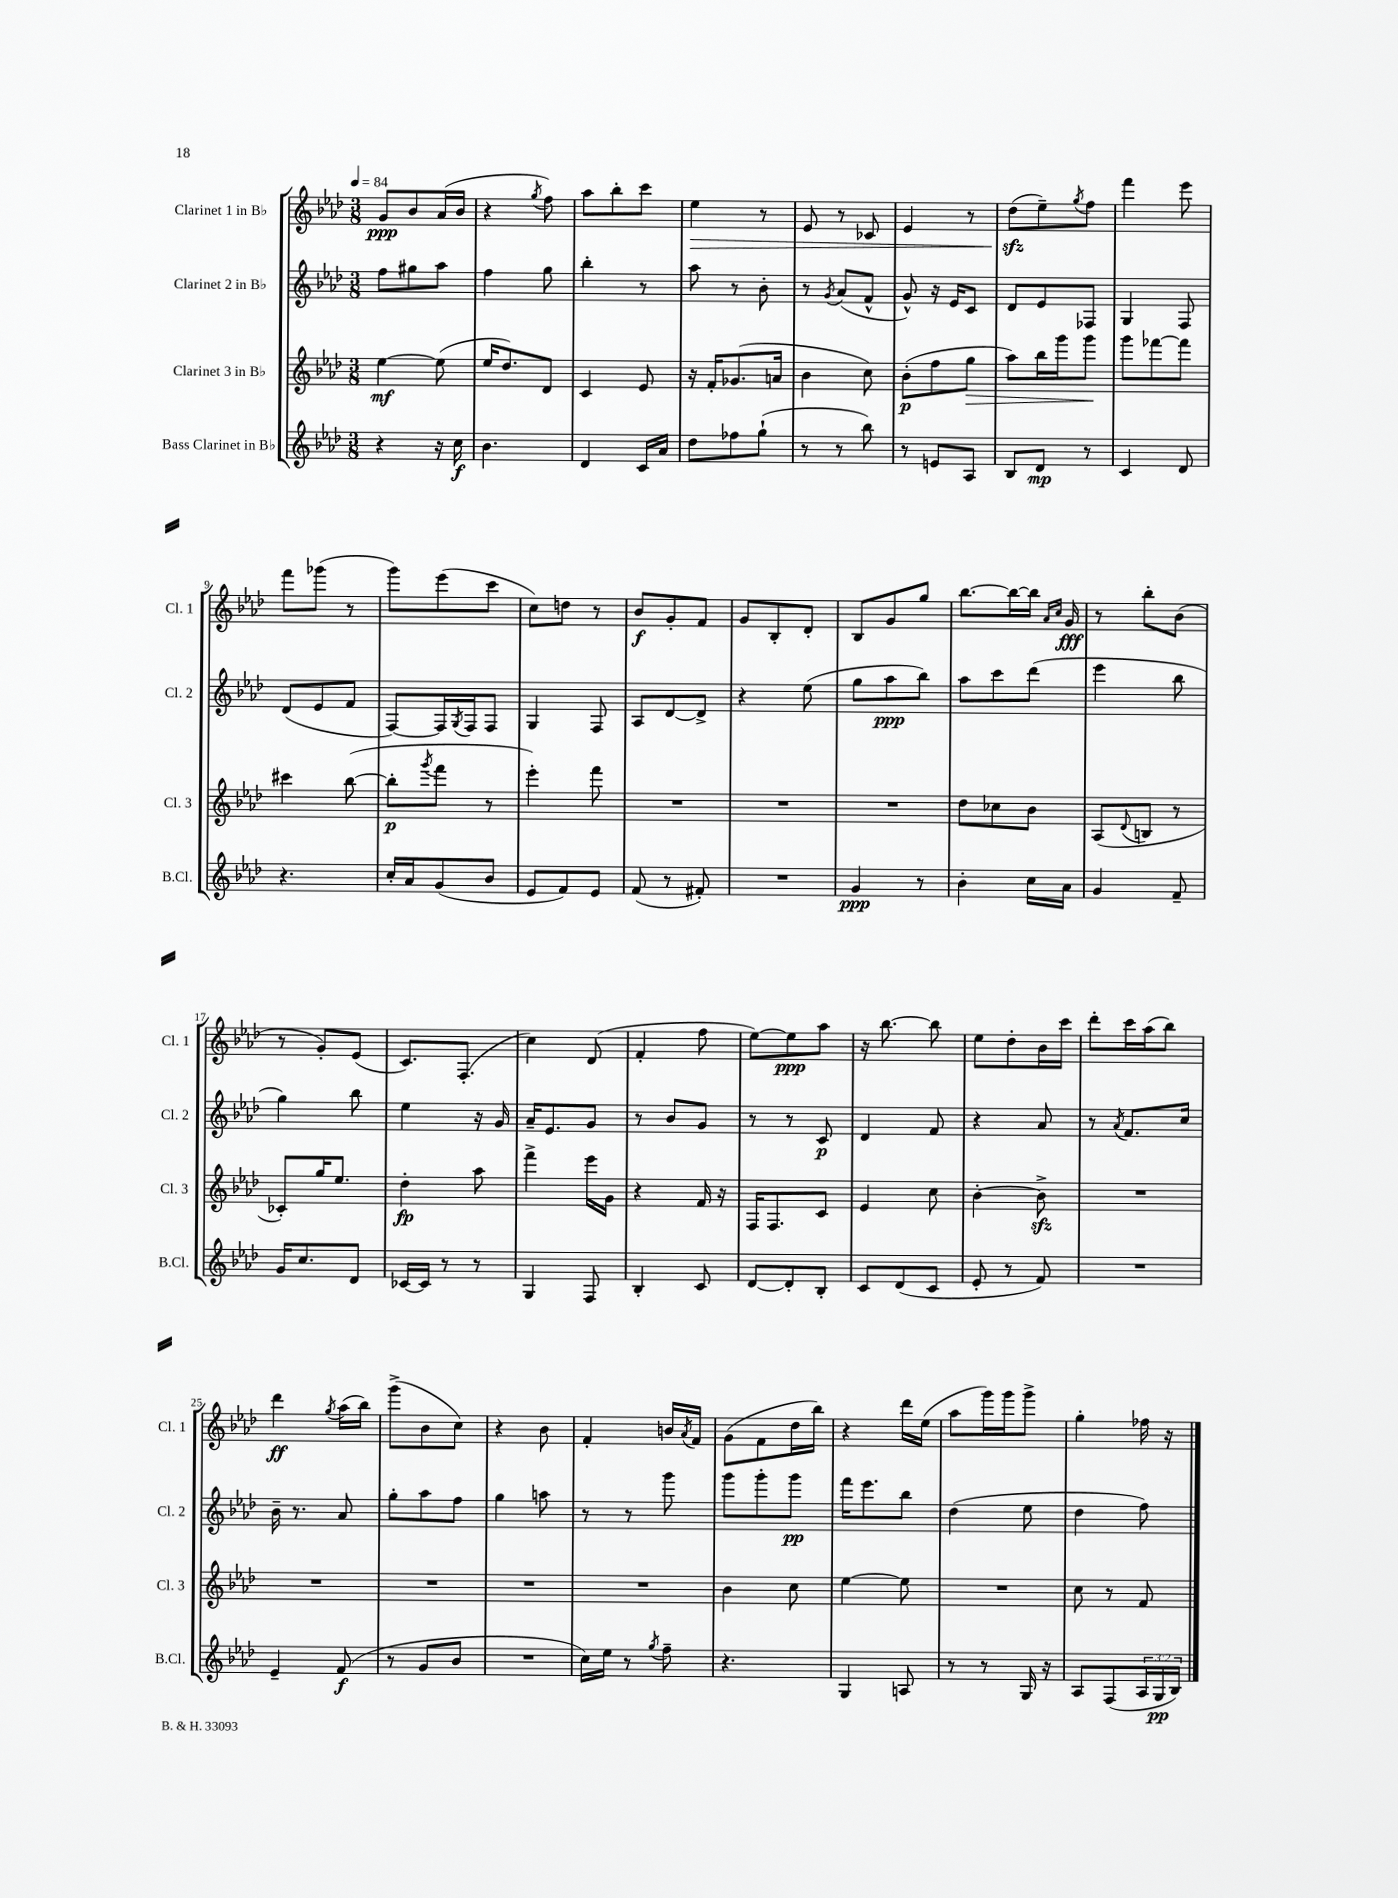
<<
\new StaffGroup <<
\new Staff = "s0" \with { instrumentName = "Clarinet 1 in Bb" shortInstrumentName = "Cl. 1" } {
    \clef treble \key aes \major \numericTimeSignature \time 3/8 \tempo 4 = 84
    g'8\ppp bes'8 aes'16( bes'16 |
    r4 \acciaccatura { g''8 } f''8) |
    aes''8 bes''8-. c'''8 |
    ees''4\> r8 |
    ees'8 r8 ces'8 |
    ees'4 r8 |
    des''8\sfz\!( ees''8--) \acciaccatura { g''8 } f''8 |
    f'''4 ees'''8 |
    f'''8 ges'''8( r8 |
    g'''8) ees'''8( c'''8 |
    c''8) d''8 r8 |
    bes'8\f g'8-. f'8 |
    g'8 bes8-. des'8-. |
    bes8 g'8 g''8 |
    bes''8.~ bes''16~ bes''16 \grace { aes'16 c''16 } g'16\fff |
    r8 bes''8-. bes'8( |
    r8 g'8-.) ees'8( |
    c'8.) f8.-.( |
    c''4) des'8( |
    f'4-. f''8 |
    ees''8~) ees''8\ppp aes''8 |
    r16 bes''8.~ bes''8 |
    ees''8 des''8-. bes'16 c'''16 |
    des'''8-. c'''16 aes''16( bes''8) |
    des'''4\ff \acciaccatura { g''8 } aes''16( bes''16) |
    g'''8->( bes'8 c''8) |
    r4 bes'8 |
    f'4-. b'16 \acciaccatura { aes'8 } f'16 |
    g'8( f'8 des''16 bes''16) |
    r4 des'''16 ees''16( |
    aes''8 g'''16) g'''16 g'''8-> |
    g''4-. fes''16 r16 \bar "|." |
}
\new Staff = "s1" \with { instrumentName = "Clarinet 2 in Bb" shortInstrumentName = "Cl. 2" } {
    \clef treble \key aes \major \numericTimeSignature \time 3/8
    f''8 gis''8 aes''8 |
    f''4 g''8 |
    bes''4-. r8 |
    aes''8 r8 bes'8-. |
    r8 \acciaccatura { g'8 } aes'8( f'8-^ |
    g'8-^) r16 ees'16 c'8 |
    des'8 ees'8 fes8 |
    g4 f8 |
    des'8( ees'8 f'8 |
    f8~) f16 \acciaccatura { g8 } f16 f8 |
    g4 f8 |
    aes8 des'8~ des'8-> |
    r4 ees''8( |
    g''8 aes''8\ppp bes''8) |
    aes''8 c'''8 des'''8( |
    ees'''4 bes''8 |
    g''4) bes''8 |
    ees''4 r16 g'16 |
    aes'16-- ees'8. g'8 |
    r8 bes'8 g'8 |
    r8 r8 c'8\p |
    des'4 f'8 |
    r4 aes'8 |
    r8 \acciaccatura { aes'8 } f'8. c''16 |
    bes'16-- r8. aes'8 |
    g''8-. aes''8 f''8 |
    g''4 a''8 |
    r8 r8 g'''8 |
    g'''8 g'''8-. g'''8\pp |
    f'''16 ees'''8. bes''8 |
    des''4( ees''8 |
    des''4 f''8) \bar "|." |
}
\new Staff = "s2" \with { instrumentName = "Clarinet 3 in Bb" shortInstrumentName = "Cl. 3" } {
    \clef treble \key aes \major \numericTimeSignature \time 3/8
    ees''4~\mf ees''8( |
    ees''16 des''8.) des'8 |
    c'4 ees'8 |
    r16 f'16-. ges'8.( a'16 |
    bes'4 c''8) |
    bes'8-.\p( f''8 g''8\> |
    aes''8) bes''16 g'''16 g'''8\! |
    g'''8 fes'''8~ fes'''8 |
    cis'''4 bes''8~( |
    bes''8-.\p \acciaccatura { g'''8 } f'''8 r8 |
    ees'''4-.) f'''8 |
    R4. |
    R4. |
    R4. |
    des''8 ces''8 bes'8 |
    aes8( \appoggiatura { des'8 } b8 r8 |
    ces'8-.) g''16 ees''8. |
    des''4-.\fp aes''8 |
    f'''4-> ees'''16 g'16 |
    r4 f'16 r16 |
    f16 f8. c'8 |
    ees'4 c''8 |
    bes'4~-. bes'8->\sfz |
    R4. |
    R4. |
    R4. |
    R4. |
    R4. |
    bes'4 c''8 |
    ees''4~ ees''8 |
    R4. |
    c''8 r8 f'8 \bar "|." |
}
\new Staff = "s3" \with { instrumentName = "Bass Clarinet in Bb" shortInstrumentName = "B.Cl." } {
    \clef treble \key aes \major \numericTimeSignature \time 3/8 \override Staff.TupletNumber.text = #tuplet-number::calc-fraction-text
    r4 r16 c''16\f |
    bes'4. |
    des'4 c'16 aes'16 |
    des''8 fes''8 g''8-!( |
    r8 r8 bes''8) |
    r8 e'8 aes8 |
    bes8 des'8\mp r8 |
    c'4 des'8 |
    r4. |
    c''16-. aes'16 g'8( bes'8 |
    ees'8 f'8) ees'8 |
    f'8( r8 fis'8-.) |
    R4. |
    g'4\ppp r8 |
    bes'4-. c''16 aes'16 |
    g'4 f'8-- |
    g'16 c''8. des'8 |
    ces'16~ ces'16 r8 r8 |
    g4 f8 |
    bes4-. c'8 |
    des'8~ des'8-. bes8-. |
    c'8 des'8( c'8 |
    ees'8-. r8 f'8) |
    R4. |
    ees'4-- f'8\f( |
    r8 g'8 bes'8 |
    R4. |
    c''16) ees''16 r8 \acciaccatura { g''8 } f''8-- |
    r4. |
    g4 a8 |
    r8 r8 g16 r16 |
    aes8 f8( \tuplet 3/2 { aes16 g16\pp bes16) } \bar "|." |
}
>>
>>
